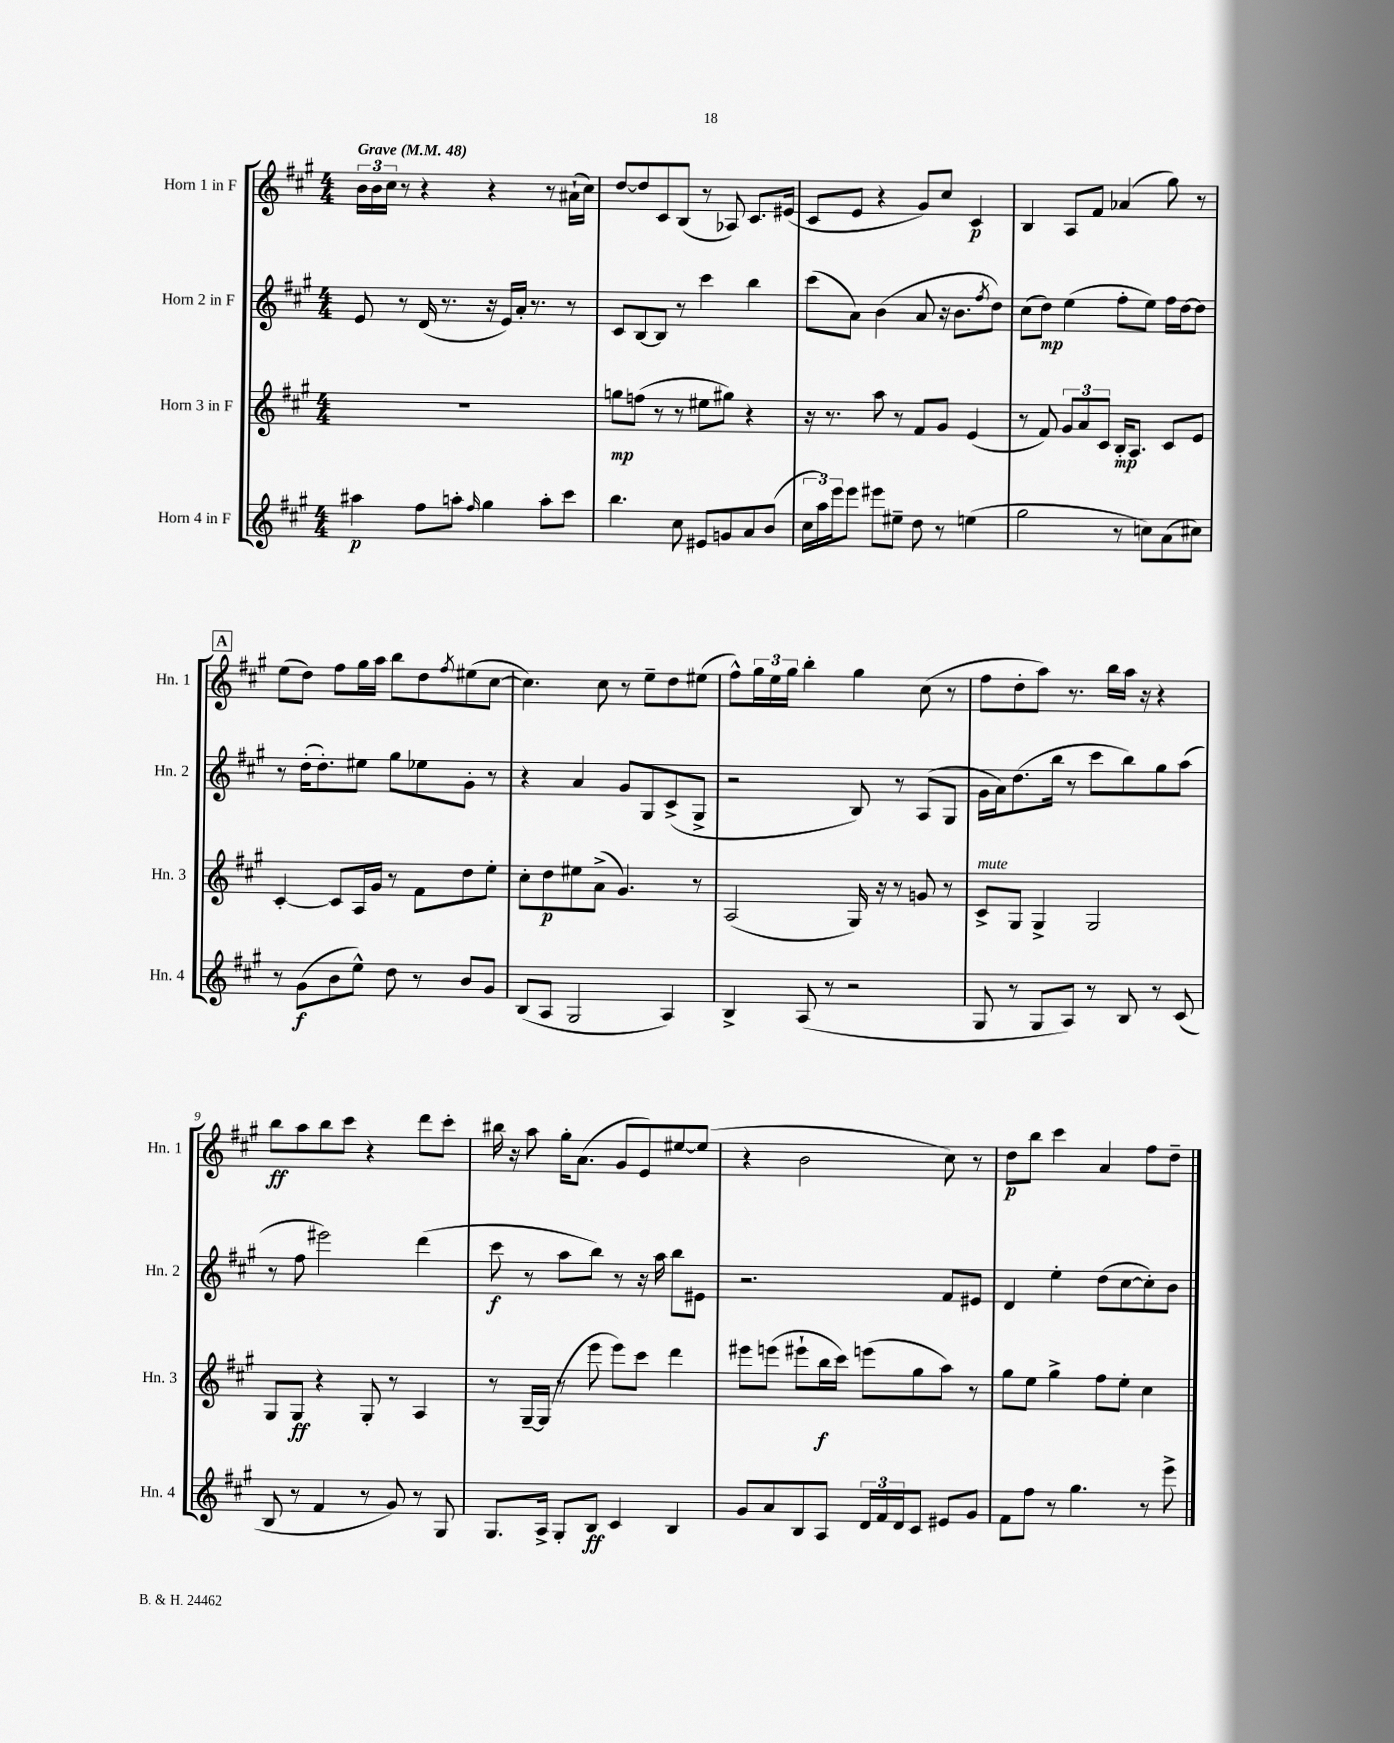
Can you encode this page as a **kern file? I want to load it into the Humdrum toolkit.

**kern	**kern	**kern	**kern
*staff4	*staff3	*staff2	*staff1
*clefG2	*clefG2	*clefG2	*clefG2
*k[f#c#g#]	*k[f#c#g#]	*k[f#c#g#]	*k[f#c#g#]
*M4/4	*M4/4	*M4/4	*M4/4
*MM48	*MM48	*MM48	*MM48
4aa#	1r	8e	24b
.	.	.	24b
.	.	.	24cc#
.	.	8r	8r
8ff#	.	(16d	4r
.	.	8.r	.
8aa'	.	.	.
16qqff#	.	.	.
4gg#	.	16r	4r
.	.	16e)	.
.	.	16a'	.
.	.	8.r	.
8aa'	.	.	8r
8ccc#	.	8r	(16a#`
.	.	.	16cc#)
=	=	=	=
4.bb	8gg	8c#	[8dd
.	(8ff	[8B	8dd]
.	8r	8B]	8c#
8cc#	8r	8r	(8B
8e#	8ee#	4ccc#	8r
8g	8gg#)	.	8A-)
8a	4r	4bb	8.c#
(8b	.	.	.
.	.	.	(16e#
=	=	=	=
24cc#	16r	(8ccc#	8c#
24aa)	.	.	.
.	8.r	.	.
24eee	.	.	.
8eee	.	8a)	8e
8eee#	8aa	(4b	4r
8ee#~	8r	.	.
8dd	8f#	8a	8g#)
8r	8g#	16r	8cc#
.	.	8.b	.
(4ee	(4e	.	4c#
.	.	8qff#	.
.	.	8dd)	.
=	=	=	=
2gg#	8r	(8cc#	4B
.	8f#)	8dd)	.
.	12g#	(4ee	8A
.	12a	.	.
.	.	.	8f#
.	12c#	.	.
8r	16B'	8ff#'	(4a-
.	8.A	.	.
8cc)	.	8ee)	.
(8a	8c#	16ff#	8gg#)
.	.	[16dd	.
8cc#)	8e	8dd]	8r
=	=	=	=
8r	[4c#'	8r	(8ee
(8g#	.	(16dd'	8dd)
.	.	8.dd')	.
8b	8c#]	.	8ff#
8ee^^)	16A	8ee#	16gg#
.	16g#	.	16aa
8dd	8r	8gg#	8bb
8r	8f#	8ee-	8dd
.	.	.	8qff#
8b	8dd	8g#'	(8ee#
8g#	8ee'	8r	[8cc#
=	=	=	=
(8B	8cc#'	4r	4.cc#])
8A	8dd	.	.
2G#	8ee#	4a	.
.	(8a^	.	8cc#
.	4.g#)	8g#	8r
.	.	8G#	8ee~
4A)	.	(8c#^	8dd
.	8r	8G#^	(8ee#
=	=	=	=
4B^	(2A	2r	8ff#^^)
.	.	.	24gg#
.	.	.	24ee
.	.	.	24gg#
(8A	.	.	4bb'
8r	.	.	.
2r	16G#)	8B)	4gg#
.	16r	.	.
.	8r	8r	.
.	8g	(8A	(8cc#
.	8r	8G#	8r
=	=	=	=
8G#	8c#^	16g#	8ff#
.	.	16a)	.
8r	8G#	(8.dd	8dd'
8G#	4G#^	.	8aa)
.	.	16bb	.
8A)	.	8r	8.r
8r	2G#	8ccc#	.
.	.	.	16bb
8B	.	8bb)	16aa
.	.	.	16r
8r	.	8gg#	4r
(8c#	.	(8aa	.
=	=	=	=
8B	8G#	8r	8bb
8r	8G#	8ff#	8aa
4f#	4r	2eee#)	8bb
.	.	.	8ccc#
8r	8G#'	.	4r
8g#)	8r	.	.
8r	4A	(4ddd	8ddd
8G#	.	.	8ccc#'
=	=	=	=
8.G#	8r	8ccc#	16bb#
.	.	.	16r
.	[16G#~	8r	8aa
16A^	(16G#]	.	.
8G#'	8r	8aa	16gg#'
.	.	.	(8.a
8B	8eee	8bb)	.
4c#	8eee)	8r	8g#
.	8ccc#	16r	8e)
.	.	16aa	.
4B	4ddd	8bb	[8ee#
.	.	8e#	(8ee#]
=	=	=	=
8g#	8eee#	2.r	4r
8a	(8eee	.	.
8B	8eee#`	.	2b
8A	16bb	.	.
.	16ccc#)	.	.
24d	(8eee	.	.
24f#	.	.	.
24d	.	.	.
8c#	8gg#	.	.
8e#	8aa)	8f#	8cc#)
8g#	8r	8e#	8r
=	=	=	=
8f#	8gg#	4d	8dd
8ff#	8ee	.	8bb
8r	4gg#^	4ee'	4ccc#
4.gg#	.	.	.
.	8ff#	(8dd	4a
.	8ee'	[8cc#	.
8r	4cc#	8cc#'])	8ff#
8eee^	.	8b	8dd~
==	==	==	==
*-	*-	*-	*-
